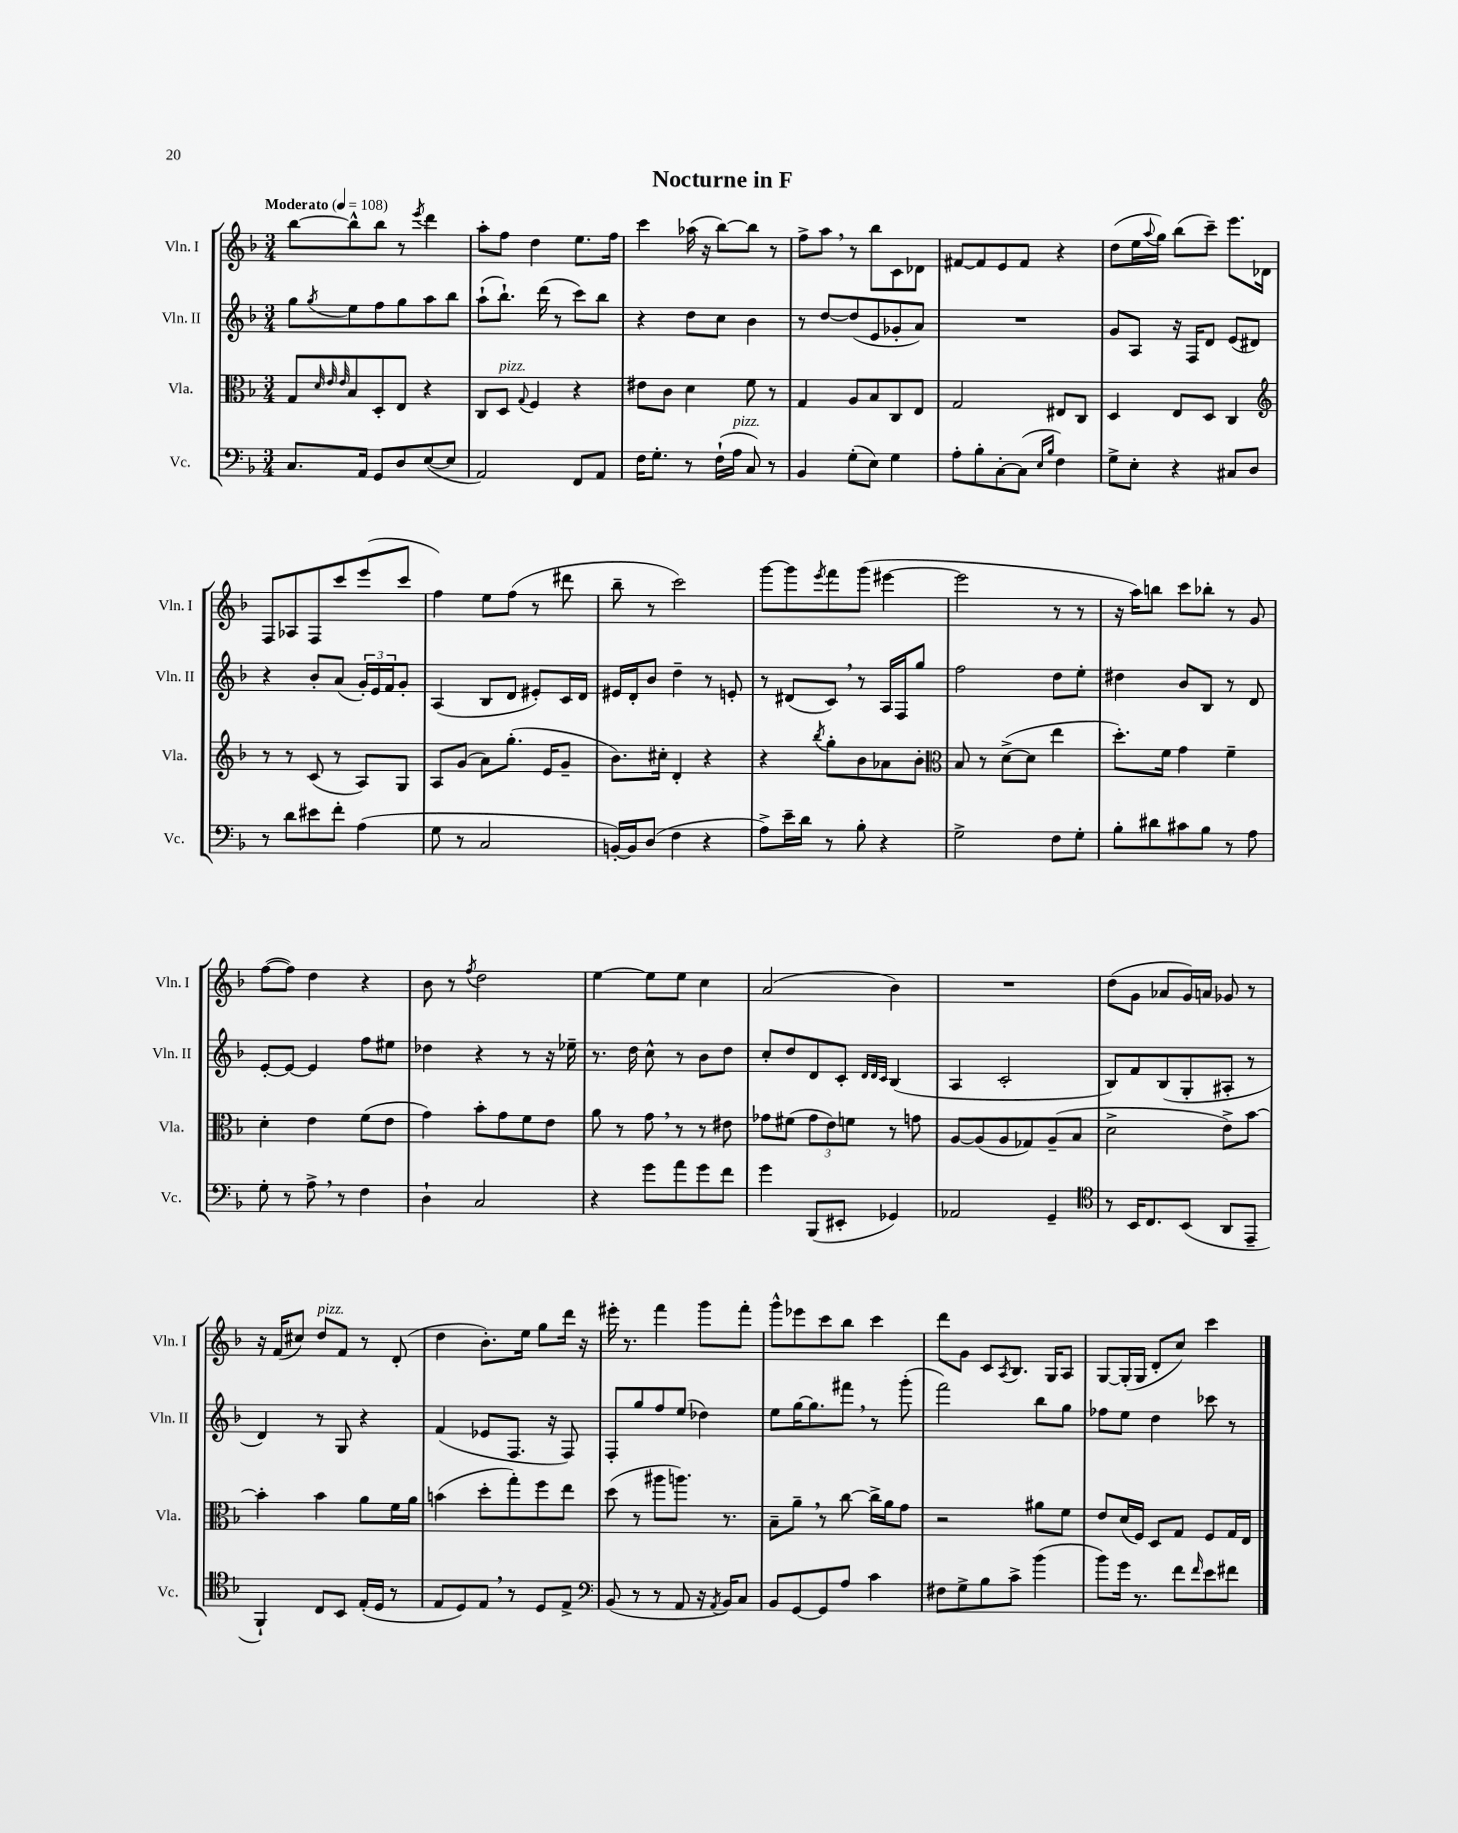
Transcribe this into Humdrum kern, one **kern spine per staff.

**kern	**kern	**kern	**kern
*staff4	*staff3	*staff2	*staff1
*clefF4	*clefC3	*clefG2	*clefG2
*k[b-]	*k[b-]	*k[b-]	*k[b-]
*M3/4	*M3/4	*M3/4	*M3/4
*MM108	*MM108	*MM108	*MM108
8.C	8G	8gg	[8bb-
.	32qqd	.	.
.	32qqe	.	.
.	32qqe	8qgg	.
.	8B-	8ee	8bb-^^]
16AA	.	.	.
8GG	8D'	8ff	8bb-
8D	8E	8gg	8r
.	.	.	8qeee
([8E	4r	8aa	4ddd
8E]	.	8bb-	.
=	=	=	=
2AA)	8C	(8aa`	8aa'
.	8D	8.bb-`)	8ff
.	8qqG	.	.
.	4F	.	4dd
.	.	(16ddd	.
.	.	8r	.
8FF	4r	8ccc)	8.ee
8AA	.	8bb-	.
.	.	.	16ff
=	=	=	=
16F	8e#	4r	4ccc
8.G'	.	.	.
.	8c	.	.
8r	4d	8dd	(16aa-
.	.	.	16r
(16F`	.	8cc	[8bb-)
16A	.	.	.
8C)	8f	4b-	8bb-]
8r	8r	.	8r
=	=	=	=
4BB-	4G	8r	8ff^
.	.	[8dd	8aa
(8G'	8A	(8dd]	8r
8E)	8B-	8e	8bb-
4G	8C	8g-'	8c
.	8E	8a)	8d-
=	=	=	=
8A'	2G	2.r	[8f#
8B-'	.	.	8f#]
[8C'	.	.	8e
(8C]	.	.	8f#
16qqE	.	.	.
16qqB-	.	.	.
4F)	8E#	.	4r
.	8C	.	.
=	=	=	=
8G^	4D	8g	(8dd
8E'	.	8A	16ee
.	.	.	8qqaa
.	.	.	16gg)
4r	8E	16r	(8bb-
.	.	16F	.
.	8D	8d	8ccc~)
8C#	4C	(8e	8.eee
8D	.	8d#)	.
.	.	.	16d-
=	=	=	=
*	*clefG2	*	*
8r	8r	4r	8F
8d	8r	.	8A-
8e#	(8c	8b-'	8F
8f'	8r	(8a	8ccc
(4A	8A)	24g')	(8eee
.	.	24e	.
.	.	24f	.
.	8G	8g'	8ccc
=	=	=	=
8G	8A	(4A	4ff)
8r	(8g	.	.
2C	8a)	8B-	8ee
.	(8.gg'	8d	(8ff
.	.	8e#')	8r
.	16e	.	.
.	8g~	16c	8ddd#
.	.	16d	.
=	=	=	=
[16BB')	8.b-)	16e#	8bb-~
16BB]	.	16d'	.
(8D	.	8b-	8r
.	16cc#'	.	.
4F	4d'	4dd~	2ccc)
4r	4r	8r	.
.	.	8e'	.
=	=	=	=
8A^)	4r	8r	[8ggg
16e~	.	(8d#	8ggg]
16d	.	.	.
.	8qbb-	.	8qeee
8r	8gg'	8c)	8fff
8B-'	8b-	8r	(8ggg
4r	8a-	16A	[4eee#
.	.	16F	.
.	8b-'	8gg	.
=	=	=	=
*	*clefC3	*	*
2G^	8B-	2ff	2eee#]
.	8r	.	.
.	([8d^	.	.
.	8d]	.	.
8F	4ee	8dd	8r
8G'	.	8ee'	8r
=	=	=	=
8B-'	8.dd')	4dd#	16r
.	.	.	16aa)
8d#	.	.	8bb
.	16f	.	.
8c#	4g	8b-	8ccc
8B-	.	8B-	8bb-'
8r	4f~	8r	8r
8A	.	8d	8g
=	=	=	=
8G'	4d'	[8e'	([8ff
8r	.	8e_	8ff])
8A^	4e	4e]	4dd
8r	.	.	.
4F	(8f	8ff	4r
.	8e	8ee#	.
=	=	=	=
4D`	4g)	4dd-	8b-
.	.	.	8r
.	.	.	8qff
2C	8b-'	4r	2dd
.	8g	.	.
.	8f	8r	.
.	8e	16r	.
.	.	16ee-~	.
=	=	=	=
4r	8a	8.r	[4ee
.	8r	.	.
.	.	16dd	.
8g	8g	8cc^^	8ee]
8a	8r	8r	8ee
8g	8r	8b-	4cc
8f	8e#	8dd	.
=	=	=	=
4g	8g-	8cc'	(2a
.	(8f#	8dd	.
(8BBB-	12g-	8d	.
.	12e)	.	.
8EE#'	.	8c'	.
.	12f	.	.
.	.	32qqd	.
.	.	32qqd	.
.	.	32qqc	.
4GG-)	8r	(4B-	4b-)
.	8g	.	.
=	=	=	=
2AA-	[8A	4A	2.r
.	(8A]	.	.
.	8A	2c'	.
.	8G-)	.	.
4GG~	(8A~	.	.
.	8B-	.	.
=	=	=	=
*clefC4	*	*	*
8r	2d^	8B-)	(8dd
16BB-	.	8f	8g
8.C	.	.	.
.	.	(8B-	8a-
(8BB-	.	8G'	16g)
.	.	.	16a
8AA	8e^)	8A#'	8g-
8EE~	[8b-	8r	8r
=	=	=	=
4FF`)	4b-']	4d)	16r
.	.	.	(16f
.	.	.	8cc#)
8C	4b-	8r	8dd
8BB-	.	8G	8f
(16E'	8a	4r	8r
16D	.	.	.
8r	16f	.	(8d'
.	16a	.	.
=	=	=	=
8E	(4b	(4f	4dd
8D)	.	.	.
8E	8dd'	8e-	8.b-')
8r	8gg')	8.F	.
.	.	.	16ee
8D	8ff	.	8gg
.	.	16r	.
8E^	8ee	8F)	16ddd
.	.	.	16r
=	=	=	=
*clefF4	*	*	*
(8BB-	(8dd	8F'	16eee#'
.	.	.	8.r
8r	8r	8gg	.
8r	8aa#	8ff	4fff
8AA	8.aa)	(8ee	.
16r	.	4dd-)	8ggg
8qAA	.	.	.
16BB-)	8.r	.	.
8C	.	.	8fff'
=	=	=	=
8BB-	8B-~	8ee	8ggg^^
[8GG	8a~	[16gg	8eee-
.	.	8.gg]	.
8GG]	8r	.	8ccc
8A	[8cc	8fff#	8bb-
4c	16cc^]	8r	4ccc
.	16a	.	.
.	8g	(8ggg'	.
=	=	=	=
8F#	2r	2fff)	8ddd
8G^	.	.	8g
8B-	.	.	8c
.	.	.	8qA
8c^	.	.	8.B-
(4b-	8a#	8bb-	.
.	.	.	16G
.	8f	8gg	8A
=	=	=	=
8b-)	8e	8ff-	[8G
16g	(16d	8ee	(16G']
8.r	16F)	.	16G
.	8D	4dd	8d'
8f	8G	.	8cc)
16qqf	.	.	.
8e	8F	8ccc-	4ccc
8f#	16G	8r	.
.	16E	.	.
==	==	==	==
*-	*-	*-	*-
